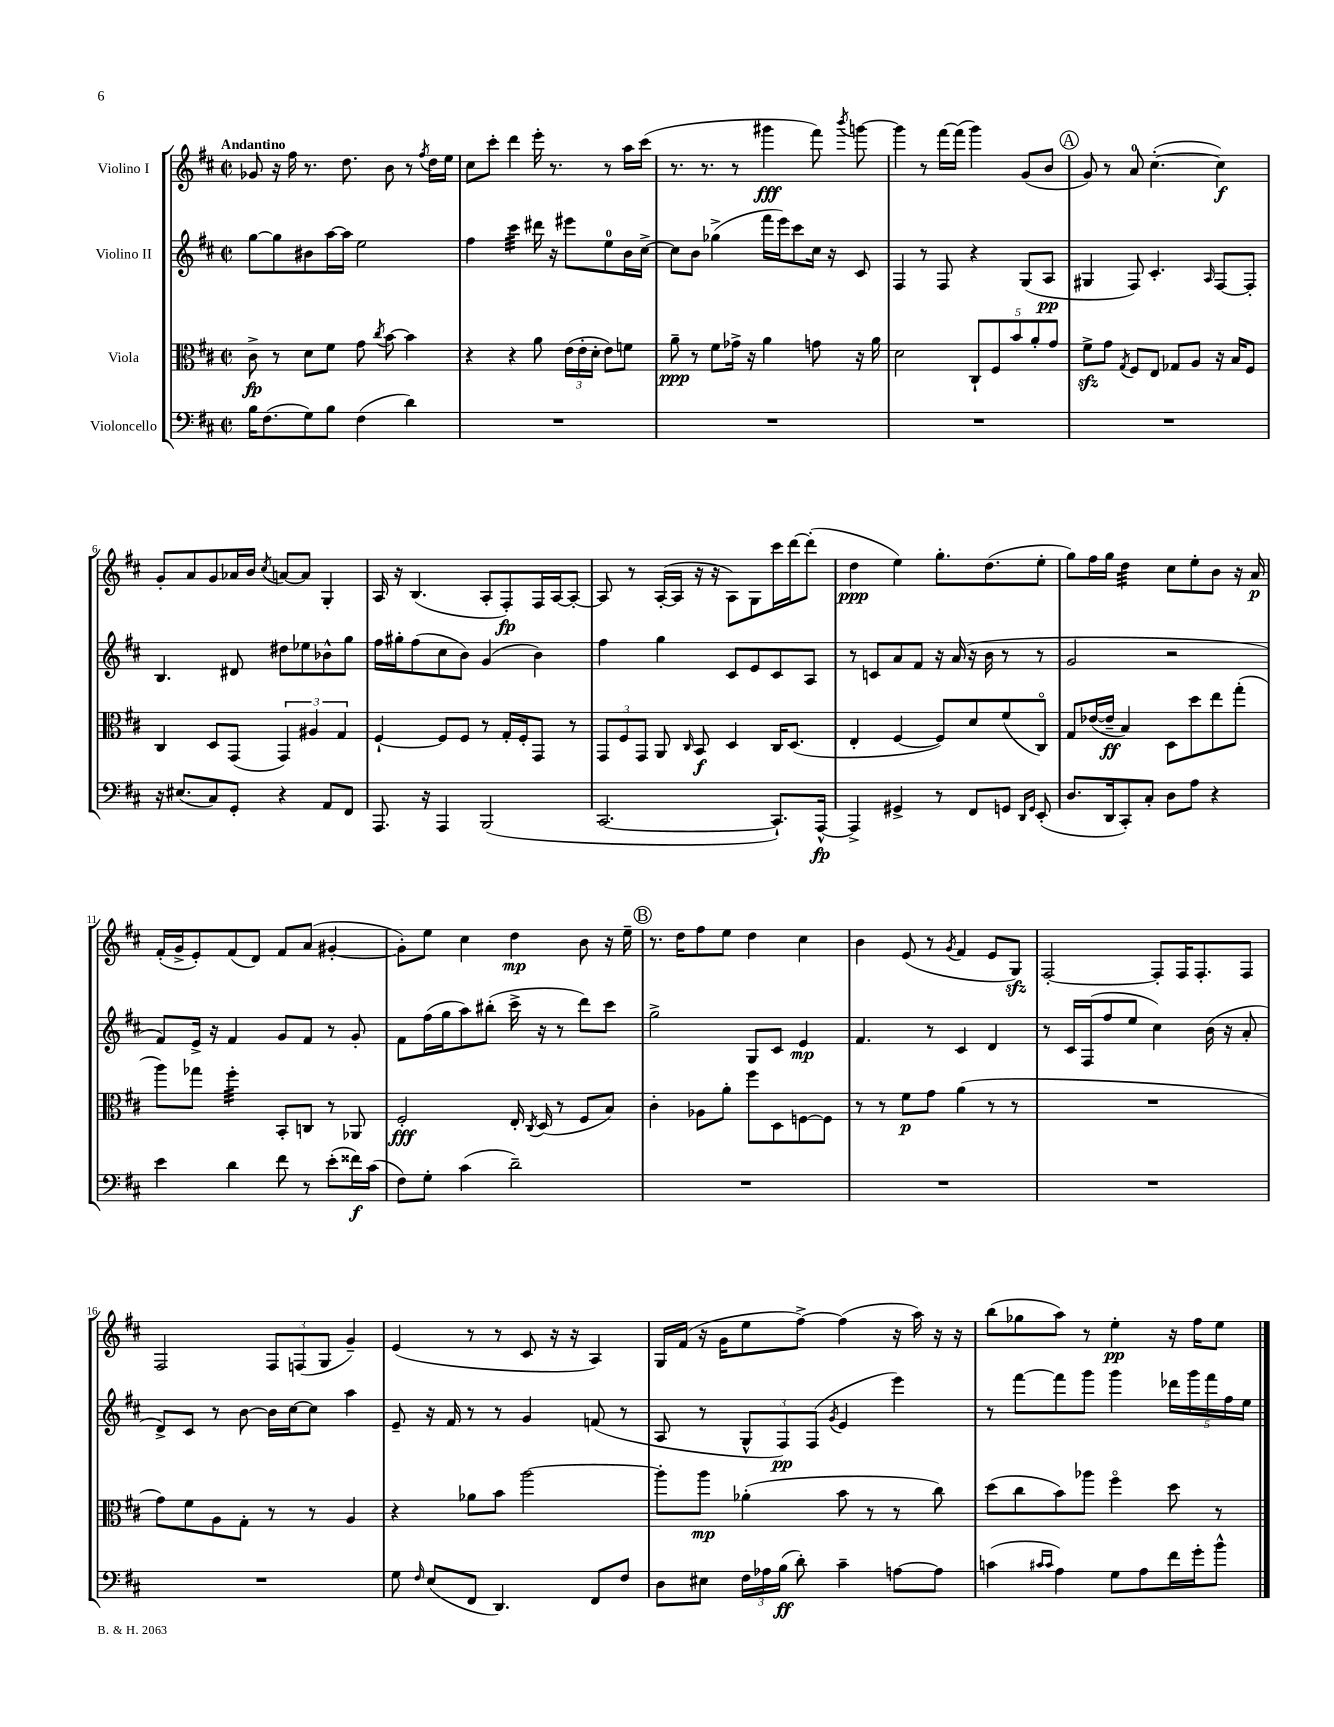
<<
\new StaffGroup <<
\new Staff = "s0" \with { instrumentName = "Violino I" } {
    \clef treble \key d \major \defaultTimeSignature \time 2/2 \tempo "Andantino"
    \autoBeamOff ges'8 r16 fis''16 r8. d''8. b'8 r8 \acciaccatura { fis''8 } d''16[ e''16] |
    cis''8[ cis'''8]-. d'''4 e'''16-. r8. r8 a''16[ cis'''16]( |
    r8. r8. r8 gis'''4\fff fis'''8) \acciaccatura { b'''8 } g'''8~ |
    g'''4 r8 fis'''16[~ fis'''16]( g'''4) g'8[( b'8] |
    \mark \markup { \circle "A" } g'8) r8 a'8-0 cis''4.~-.( cis''4\f) |
    g'8[-. a'8 g'8 aes'16 b'16] \acciaccatura { cis''8 } a'8[~ a'8] g4-. |
    a16 r16 b4.( a8[-. fis8-.\fp) fis16 a16~ a8]~-. |
    a8 r8 a16[~-.( a16] r16 r16 a8[) g8 cis'''16 d'''16~ d'''8]-.( |
    d''4\ppp e''4) g''8.[-. d''8.( e''8]-. |
    g''8[) fis''16 g''16] d''4:32 cis''8[ e''8-. b'8] r16 a'16\p |
    fis'16[-.( g'16-> e'8-.) fis'8( d'8]) fis'8[ a'8]( gis'4~-. |
    gis'8[-.) e''8] cis''4 d''4\mp b'8 r16 e''16-- |
    \mark \markup { \circle "B" } r8. d''16[ fis''8 e''8] d''4 cis''4 |
    b'4 e'8( r8 \acciaccatura { g'8 } fis'4 e'8[ g8]\sfz) |
    fis2~-. fis8[-. fis16 fis8.-. fis8] |
    fis2 \tuplet 3/2 { fis8[ f8( g8] } g'4--) |
    e'4( r8 r8 cis'8 r16 r16 a4) |
    g16[ fis'16]( r16 g'16[ e''8 fis''8]~->) fis''4( r16 a''16) r16 r16 |
    b''8[( ges''8 a''8]) r8 e''4-.\pp r16 fis''16[ e''8] \bar "|." |
}
\new Staff = "s1" \with { instrumentName = "Violino II" } {
    \clef treble \key d \major \defaultTimeSignature \time 2/2
    \autoBeamOff g''8[~ g''8 bis'8 a''16~ a''16] e''2 |
    fis''4 cis'''4:32 dis'''16 r16 eis'''8[ e''8-0 b'16 cis''16]~-> |
    cis''8[ b'8] ges''4->( fis'''16[ e'''16) cis'''8 cis''16] r16 cis'8 |
    fis4 r8 fis8 r4 g8[( a8]\pp |
    \mark \markup { \circle "A" } gis4 fis8) cis'4.-. \grace { a16 } fis8[~ fis8]-. |
    b4. dis'8 dis''8[ ees''8 bes'8-^ g''8] |
    fis''16[ gis''16-. fis''8( cis''8 b'8]) g'4( b'4) |
    fis''4 g''4 cis'8[ e'8 cis'8 a8] |
    r8 c'8[ a'8 fis'8] r16 a'16( r16 b'16 r8 r8 |
    g'2 r2 |
    fis'8[) e'16]-> r16 fis'4 g'8[ fis'8] r8 g'8-. |
    fis'8[ fis''16( g''16 a''8) bis''8]-.( cis'''16-> r16 r8 d'''8[) cis'''8] |
    \mark \markup { \circle "B" } g''2-> g8[ cis'8] e'4\mp |
    fis'4. r8 cis'4 d'4 |
    r8 cis'16[ fis16( fis''8 e''8] cis''4) b'16( r16 a'8-. |
    d'8[->) cis'8] r8 b'8~ b'16[ cis''16~ cis''8] a''4 |
    e'8-- r16 fis'16 r8 r8 g'4 f'8( r8 |
    a8 r8 \tuplet 3/2 { g8[-^ fis8\pp) fis8]( } \acciaccatura { g'8 } e'4 e'''4) |
    r8 fis'''8[~ fis'''8 g'''8] g'''4 \tuplet 5/4 { des'''16[ g'''16 fis'''16 fis''16 e''16] } \bar "|." |
}
\new Staff = "s2" \with { instrumentName = "Viola" } {
    \clef alto \key d \major \defaultTimeSignature \time 2/2
    \autoBeamOff cis'8->\fp r8 d'8[ fis'8] g'8 \acciaccatura { cis''8 } b'8~ b'4 |
    r4 r4 a'8 \tuplet 3/2 { e'16[( e'16-. d'16]-. } e'8[) f'8] |
    a'8--\ppp r8 fis'8[ ges'16]-> r16 a'4 g'8 r16 a'16 |
    d'2 \tuplet 5/4 { cis8[-! fis8 b'8 a'8-. g'8] } |
    \mark \markup { \circle "A" } fis'8[->\sfz g'8] \acciaccatura { g8 } fis8[ e8] ges8[ a8] r16 b16[ fis8] |
    cis4 d8[ g,8]( \tuplet 3/2 { g,4) ais4 g4 } |
    fis4~-! fis8[ fis8] r8 g16[-. fis16-. g,8] r8 |
    \tuplet 3/2 { g,8[ fis8 g,8] } a,8 \grace { cis16 } b,8\f d4 cis16[ d8.]( |
    e4-. fis4~ fis8[) d'8 fis'8( cis8]\flageolet) |
    g8[ ees'16~( ees'16]--\ff b4) d8[ d''8 e''8 g''8]-.( |
    a''8[) ges''8] fis''4:32-. b,8[-. c8] r8 aes,8 |
    fis2-.\fff e16-. \acciaccatura { cis8 } d16( r8 fis8[ b8]) |
    \mark \markup { \circle "B" } cis'4-. aes8[ a'8]-. fis''8[ d8 f8~ f8] |
    r8 r8 fis'8[\p g'8] a'4( r8 r8 |
    R1 |
    g'8[) fis'8 a8 g8]-. r8 r8 a4 |
    r4 aes'8[ b'8] a''2~ |
    a''8[-. a''8]\mp aes'4-.( b'8 r8 r8 cis''8) |
    d''8[( cis''8 b'8) aes''8] fis''4\flageolet d''8 r8 \bar "|." |
}
\new Staff = "s3" \with { instrumentName = "Violoncello" } {
    \clef bass \key d \major \defaultTimeSignature \time 2/2
    \autoBeamOff b16[ fis8.( g8) b8] fis4( d'4) |
    R1 |
    R1 |
    R1 |
    \mark \markup { \circle "A" } R1 |
    r16 eis8.[( cis8) g,8]-. r4 a,8[ fis,8] |
    a,,8. r16 a,,4 b,,2( |
    cis,2.~ cis,8.[-!) a,,16]~-^\fp |
    a,,4-> gis,4-> r8 fis,8[ g,8] \grace { d,16[ g,16] } e,8-.( |
    d8.[ d,16 cis,8-.) cis8]-. d8[ a8] r4 |
    e'4 d'4 fis'8 r8 e'8[-.( fisis'16\f) cis'16]( |
    fis8[) g8]-. cis'4( d'2--) |
    \mark \markup { \circle "B" } R1 |
    R1 |
    R1 |
    R1 |
    g8 \grace { fis16 } e8[( fis,8] d,4.) fis,8[ fis8] |
    d8[ eis8] \tuplet 3/2 { fis16[ aes16 b16]\ff( } d'8-.) cis'4-- a8[~ a8] |
    c'4( \grace { cis'16[ cis'16] } a4) g8[ a8 fis'16 g'16-. b'8]-^ \bar "|." |
}
>>
>>
